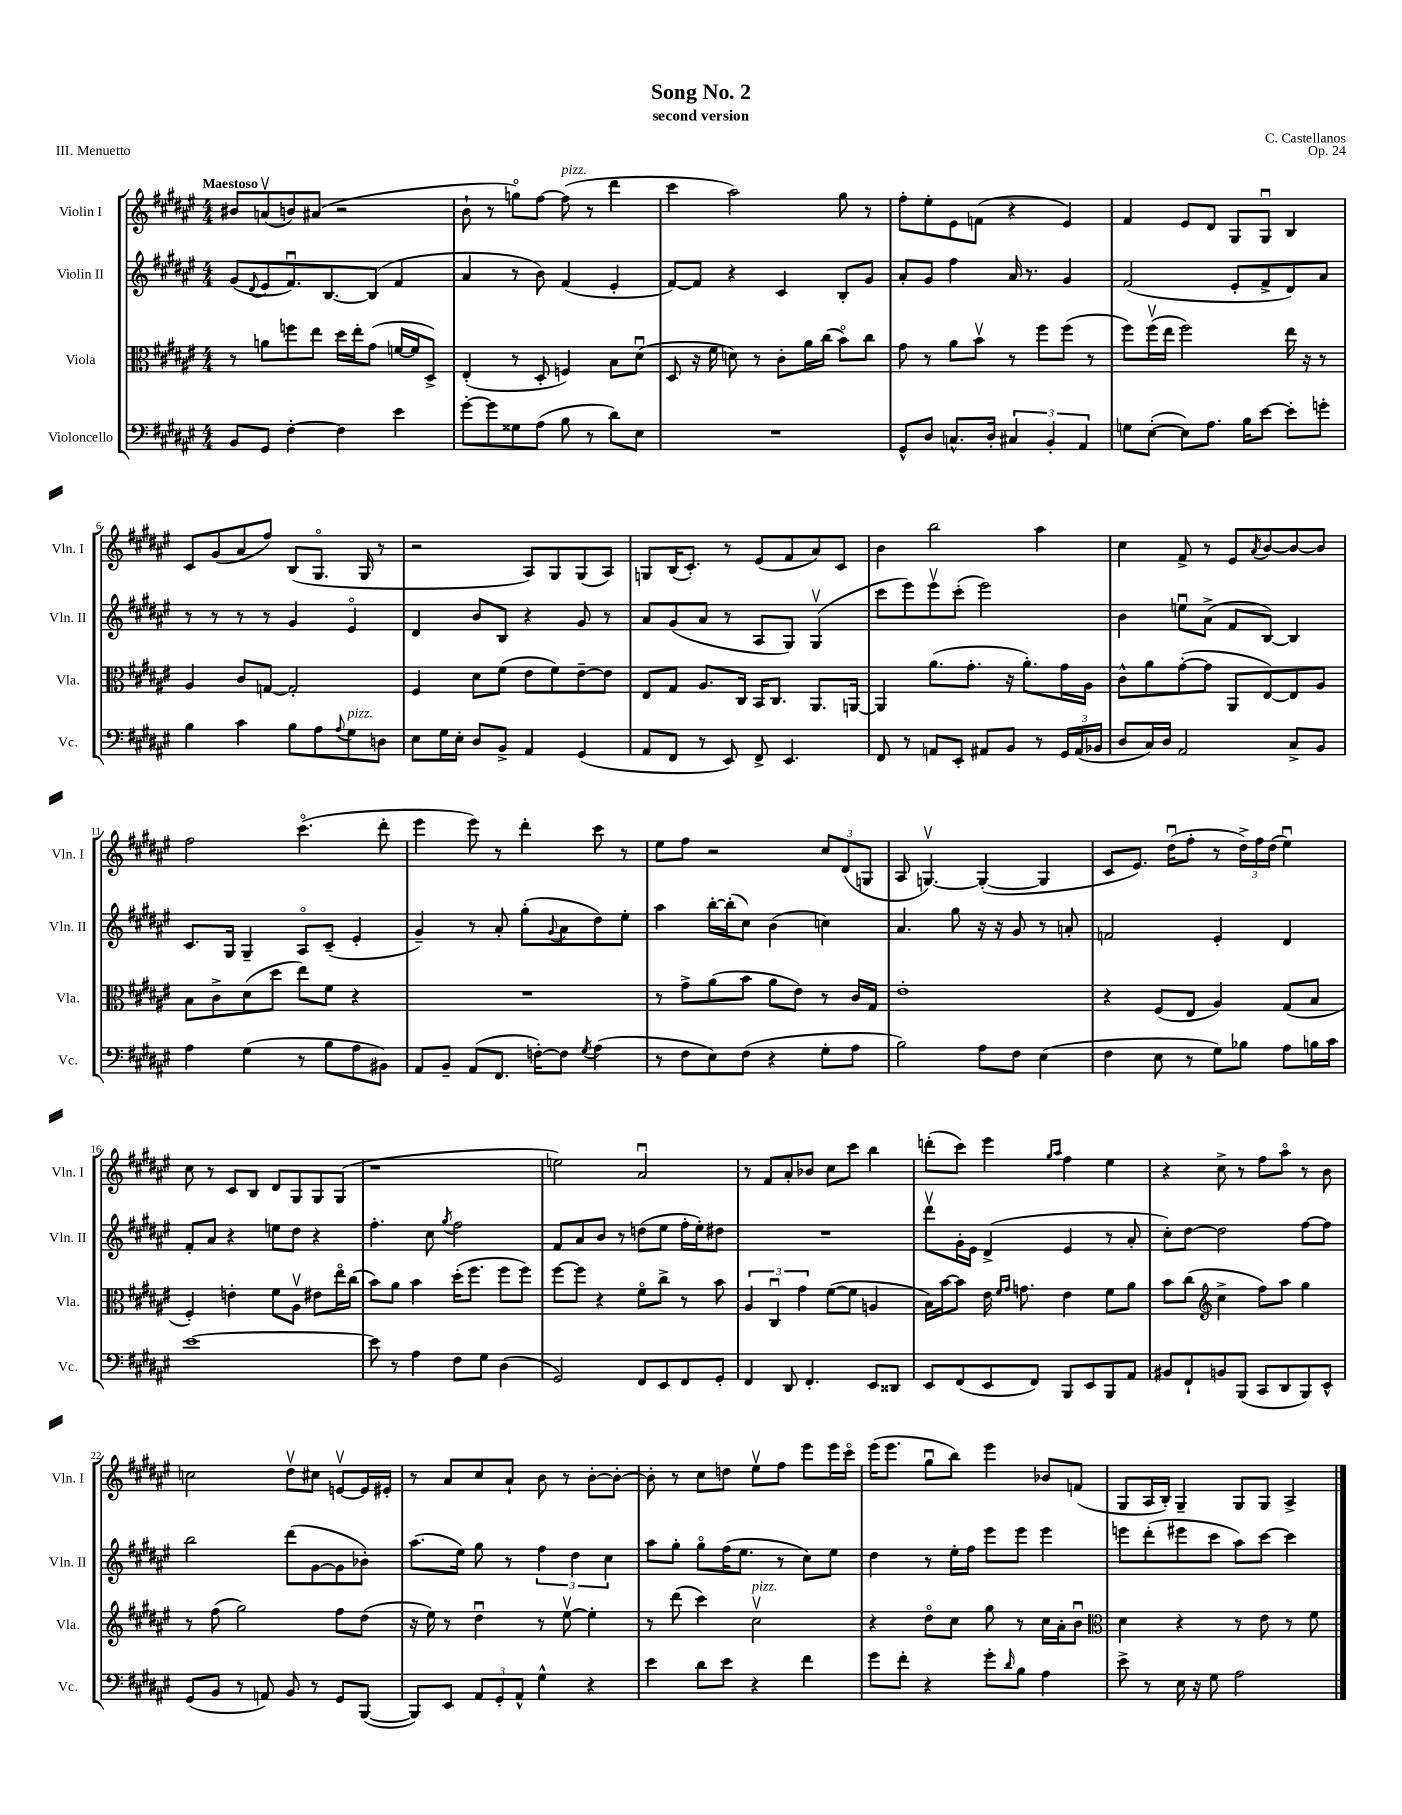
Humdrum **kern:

**kern	**kern	**kern	**kern
*part4	*part3	*part2	*part1
*staff4	*staff3	*staff2	*staff1
*I"Violoncello	*I"Viola	*I"Violin II	*I"Violin I
*I'Vc.	*I'Vla.	*I'Vln. II	*I'Vln. I
*clefF4	*clefC3	*clefG2	*clefG2
*k[f#c#g#d#a#e#]	*k[f#c#g#d#a#e#]	*k[f#c#g#d#a#e#]	*k[f#c#g#d#a#e#]
*M4/4	*M4/4	*M4/4	*M4/4
=1	=1	=1	=1
!	!	!	!LO:TX:a:B:t=Maestoso
8BB/L	8r	(8g#/L	8b#X/L
.	.	8qqd#/	.
8GG#/J	8an\L	8e#/	(8anv/
[4F#'\	8ffn\	8.f#u/)	8bn/)
.	8ee#\J	.	(8a#X/J
.	.	[8.B/	.
4F#\]	16dd#\LL	.	2r
.	16ee#'\J	.	.
.	(8g#\J	(8B/J]	.
4e#\	[16fn/LL	4f#/	.
.	16f/J]	.	.
.	8D#^/J)	.	.
=2	=2	=2	=2
[8g#'\L	(4E#'/	4a#/	8b`\
8g#\]	.	.	8r
8G##X\	8r	8r	8ggn\L)
(8A#\J	8D#'/	8b\)	[8ff#\J
!	!	!	!LO:TX:a:i:t=pizz.
8B\	4Fn/)	(4f#/	(8ff#\]
8r	.	.	8r
8d#\L)	8B\L	4e#'/	4ddd#\
8E#\J	(8d#u\J	.	.
=3	=3	=3	=3
1r	8D#/	[8f#/L)	4ccc#\
.	16r	8f#/J]	.
.	16f#\	.	.
.	8dn\)	4r	2aa#\)
.	8r	.	.
.	8c#'\L	4c#/	.
.	16a#\L	.	.
.	(16cc#\JJ	.	.
.	8b\L)	8B'/L	8gg#\
.	8cc#\J	8g#/J	8r
=4	=4	=4	=4
8GG#^^/L	8g#\	8a#'/L	8ff#'\L
8D#/J	8r	8g#/J	8ee#'\
8.Cn^^/L	8a#\L	4ff#\	8e#\
.	8bv\J	.	(8fn\J
16D#'/Jk	.	.	.
6C#X/	8r	16a#/	4r
.	.	8.r	.
.	8ff#\L	.	.
6BB'/	.	.	.
.	(8ff#\J	4g#/	4e#/)
6AA#/	.	.	.
.	8r	.	.
=5	=5	=5	=5
8Gn\L	8ff#\L)	(2f#/	4f#/
([8E#'\J	(16ff#v\L	.	.
.	16ee#\JJ	.	.
8E#\L])	2ff#\)	.	8e#/L
8.A#\J	.	.	8d#/J
.	.	8e#'/L	8G#/L
16B\KL	.	.	.
[8e#\J	.	8f#^/	8G#u/J
8e#'\L]	16ee#\	8d#/)	4B/
.	16r	.	.
8gn'\J	8r	8a#/J	.
!!LO:LB:g=z
=6	=6	=6	=6
4B\	4A#/	8r	8c#/L
.	.	8r	(8g#/
4c#\	8c#/L	8r	8a#/
.	[8Gn/J	8r	8ff#/J)
8B\L	2G'/]	4g#/	(8B/L
8A#\	.	.	8.G#/J
8qqA#/	.	.	.
!LO:TX:a:i:t=pizz.	!	!	!
8G#\	.	4e#/	.
.	.	.	16G#/
8Dn\J	.	.	8r
=7	=7	=7	=7
8E#\L	4F#/	4d#/	2r
16G#\L	.	.	.
16E#'\JJ	.	.	.
8D#/L	8d#\L	8b/L	.
8BB^/J	(8f#\J	8B/J	.
4AA#/	8e#\L	4r	8A#/L)
.	8f#\)	.	8G#/
(4GG#/	[8e#~\	8g#/	(8G#/
.	8e#\J]	8r	8A#/J)
=8	=8	=8	=8
8AA#/L	8E#/L	8a#/L	8Gn/L
8FF#/J	8G#/J	(8g#/	(16B/K
.	.	.	8.c#'/J)
8r	8.A#/L	8a#/J	.
8EE#/)	.	8r	8r
.	16C#/Jk	.	.
8FF#^/	16BB/KL	8A#/L	(8e#/L
.	8.C#/J	.	.
4.EE#/	.	8G#/J)	8f#/
.	8.AA#/L	(4G#v/	8a#/)
.	.	.	8c#/J
.	[16AAn/Jk	.	.
=9	=9	=9	=9
8FF#/	4AA/]	8ccc#\L	4b\
8r	.	8eee#\)	.
8AAn/L	(8.a#\L	8eee#v\	2bb\
8EE#'/J	.	(8ccc#'\J	.
.	8.g#'\J	.	.
8AA#X/L	.	2eee#\)	.
8BB/J	16r	.	.
.	8.a#'\L)	.	.
8r	.	.	4aa#\
24GG#/LL	16g#\L	.	.
(24AA#/	.	.	.
.	16A#\JJ	.	.
24BB-X/JJ	.	.	.
=10	=10	=10	=10
8D#/L	8c#^^\L	4b\	4cc#\
16C#/L)	8a#\	.	.
16D#/JJ	.	.	.
2AA#/	([8g#'\	8eenu\L	8f#^/
.	8g#\J]	(8a#^\J	8r
.	8AA#/L	8f#/L	8e#/L
.	.	.	8qa#/
.	[8E#/)	[8B/J)	[8b/
8C#^/L	8E#/]	4B/]	8b/_
8BB/J	8A#/J	.	8b/J]
!!LO:LB:g=z
=11	=11	=11	=11
4A#\	8B\L	8.c#/L	2ff#\
.	8c#^\	.	.
.	.	16G#/Jk	.
(4G#\	(8d#\	4G#~/	.
.	8dd#\J	.	.
8r	8ee#\L)	8A#/L	(4.ccc#\
8B\L	8f#\J	(8c#~/J	.
8A#\	4r	4e#'/	.
8BB#X\J)	.	.	8ddd#'\
=12	=12	=12	=12
8AA#/L	1r	4g#~/)	4eee#\
8BB~/J	.	.	.
(8AA#/L	.	8r	8eee#\)
8.FF#/J	.	8a#'/	8r
.	.	(8gg#'\L	4ddd#'\
[16Fn'\KL)	.	.	.
.	.	8qqg#/	.
8F\J]	.	8a#\	.
8qG#/	.	.	.
(4A#\	.	8dd#\)	8ccc#\
.	.	8ee#'\J	8r
=13	=13	=13	=13
8r	8r	4aa#\	8ee#\L
8F#\L	8g#^\L	.	8ff#\J
8E#\)	(8a#\	[16bb'\LL	2r
.	.	(16bb'\J]	.
(8F#\J	8b\J	8cc#\J)	.
4r	8a#\L	(4b\	.
.	8e#\J)	.	.
8G#'\L	8r	4ccn\)	12cc#/L
.	.	.	(12d#/
8A#\J	16c#/LL	.	.
.	.	.	12Gn/J
.	16G#/JJ	.	.
=14	=14	=14	=14
2B\)	1e#'	4.a#/	8A#/
.	.	.	[4.Gnv/)
.	.	8gg#\	.
8A#\L	.	16r	(4G'/_
.	.	16r	.
8F#\J	.	8g#/	.
(4E#\	.	8r	4G/]
.	.	8an'/	.
=15	=15	=15	=15
4F#\	4r	2fn/	8c#/L
.	.	.	8.e#/J)
8E#\	(8F#/L	.	.
.	.	.	(16dd#u\KL
8r	8E#/J	.	8ff#'\J
8G#\L)	4A#/)	4e#'/	8r
8B-X\J	.	.	24dd#^\LL)
.	.	.	24ff#\
.	.	.	(24dd#\JJ
8A#\L	(8G#/L	4d#/	4ee#u\)
16Bn\L	8B/J	.	.
16c#\JJ	.	.	.
!!LO:LB:g=z
=16	=16	=16	=16
[1e#	4F#'/)	8f#'/L	8cc#\
.	.	8a#/J	8r
.	4en'\	4r	8c#/L
.	.	.	8B/J
.	8f#\L	8een\L	8d#/L
.	8A#v\J	8dd#\J	8G#/
.	8e#X\L	4r	8G#/
.	16ee#\L	.	(8G#/J
.	(16cc#\JJ	.	.
=17	=17	=17	=17
8e#\]	8b\L)	4.ff#'\	1r
8r	8a#\J	.	.
4A#\	4b\	.	.
.	.	8cc#\	.
.	.	8qgg#/	.
8F#\L	(16dd#'\KL	2ff#\	.
.	8.ff#\J	.	.
8G#\J	.	.	.
(4D#\	8ff#\L	.	.
.	8ff#\J)	.	.
=18	=18	=18	=18
2GG#/)	[8ff#\L	8f#/L	2een\)
.	8ff#\J]	8a#/	.
.	4r	8b/J	.
.	.	8r	.
8FF#/L	8f#\L	(8ddn\L	2a#u/
8EE#/	8cc#^\J	8ee#\J	.
8FF#/	8r	16ff#'\LL	.
.	.	16ee#'\J)	.
8GG#'/J	8b\	8dd#X\J	.
=19	=19	=19	=19
4FF#/	6A#/	1r	8r
.	.	.	8f#/L
.	6C#u/	.	.
8DD#/	.	.	8a#'/
.	6g#\	.	.
4.FF#'/	.	.	8b-X/J
.	([8f#\L	.	8cc#\L
.	8f#\J]	.	8ccc#\J
8EE#/L	4An/	.	4bb\
8DD##X/J	.	.	.
=20	=20	=20	=20
8EE#/L	16B\LL)	8ddd#v\L	(8dddn'\L
.	[16b\J	.	.
(8FF#/	8b\J]	16g#'\L	8ccc#\J)
.	.	16e#\JJ	.
8EE#/	16e#\	(4d#^/	4eee#\
.	16qqf#/LL	.	.
.	16qqg#/JJ	.	.
.	8.gn\	.	.
8FF#/J)	.	.	.
.	.	.	16qqgg#/LL
.	.	.	16qqaa#/JJ
8BBB/L	4e#\	4e#/	4ff#\
8EE#/	.	.	.
8BBB/	8f#\L	8r	4ee#\
8AA#/J	8a#\J	8a#'/	.
=21	=21	=21	=21
8BB#X/L	8b\L	8cc#'\L)	4r
8FF#`/	(8cc#\J	[8dd#\J	.
*	*clefG2	*	*
8BBn/	4cc#^\	2dd#\]	8cc#^\
(8BBB/J	.	.	8r
8CC#/L	8ff#\L)	.	8ff#\L
8DD#/	8aa#\J	.	8aa#\J
8BBB/)	4gg#\	[8ff#\L	8r
8EE#^^/J	.	8ff#\J]	8b\
!!LO:LB:g=z
=22	=22	=22	=22
(8GG#/L	8r	2bb\	2ccn\
8BB/J	(8ff#\	.	.
8r	2gg#\)	.	.
8AAn/)	.	.	.
8BB/	.	(8ddd#\L	8dd#v\L
8r	.	[8g#\	8cc#X\J
8GG#/L	8ff#\L	8g#\]	[8env/L
([8BBB/J	(8dd#\J	8b-X'\J)	16e/L]
.	.	.	16e#X'/JJ
=23	=23	=23	=23
8BBB/L])	16r	(8.aa#\L	8r
.	16ee#\)	.	.
8EE#/J	8r	.	8a#/L
.	.	16ee#\Jk)	.
12AA#/L	4dd#u\	8gg#\	8cc#/
12GG#'/	.	.	.
.	.	8r	8a#`/J
12AA#^^/J	.	.	.
4G#^^\	8r	6ff#\	8b\
.	[8ee#v\	.	8r
.	.	6dd#\	.
4r	4ee#'\]	.	[8b'\L
.	.	6cc#\	.
.	.	.	8b'\J_
=24	=24	=24	=24
4e#\	8r	8aa#\L	8b'\]
.	(8ddd#\	8gg#'\J	8r
8d#\L	4ccc#\)	8gg#\L	8cc#\L
8e#\J	.	(16ff#\K	8ddn\J
.	.	8.ee#\J	.
!	!LO:TX:a:i:t=pizz.	!	!
4r	2cc#v\	.	8ee#v\L
.	.	8r	8ff#\J
4f#\	.	8cc#\L)	8eee#\L
.	.	8ee#\J	16eee#\L
.	.	.	16ccc#\JJ
=25	=25	=25	=25
8g#\L	4r	4dd#\	(16eee#\KL
.	.	.	8.eee#\J
8f#'\J	.	.	.
4r	8dd#\L	8r	8gg#u\L
.	8cc#\J	16ee#'\LL	8bb\J)
.	.	16ff#\JJ	.
8g#'\L	8gg#\	8eee#\L	4eee#\
16qqd#/	.	.	.
8B\J	8r	8eee#\J	.
4A#\	16cc#\LL	4eee#\	8b-X/L
.	16a#'\J	.	.
.	8bu\J	.	(8fn/J
=26	=26	=26	=26
*	*clefC3	*	*
8e#^\	4d#\	8eeen\L	8G#/L
8r	.	(8ddd#'\	16A#/L
.	.	.	16B'/JJ)
16E#\	4r	8eee#X\	4G#~/
16r	.	.	.
8G#\	.	8ccc#\J	.
2A#\	8r	8aa#\L)	8G#/L
.	8e#\	[8ccc#\J	8G#/J
.	8r	4ccc#\]	4A#^/
.	8f#\	.	.
==	==	==	==
*-	*-	*-	*-
